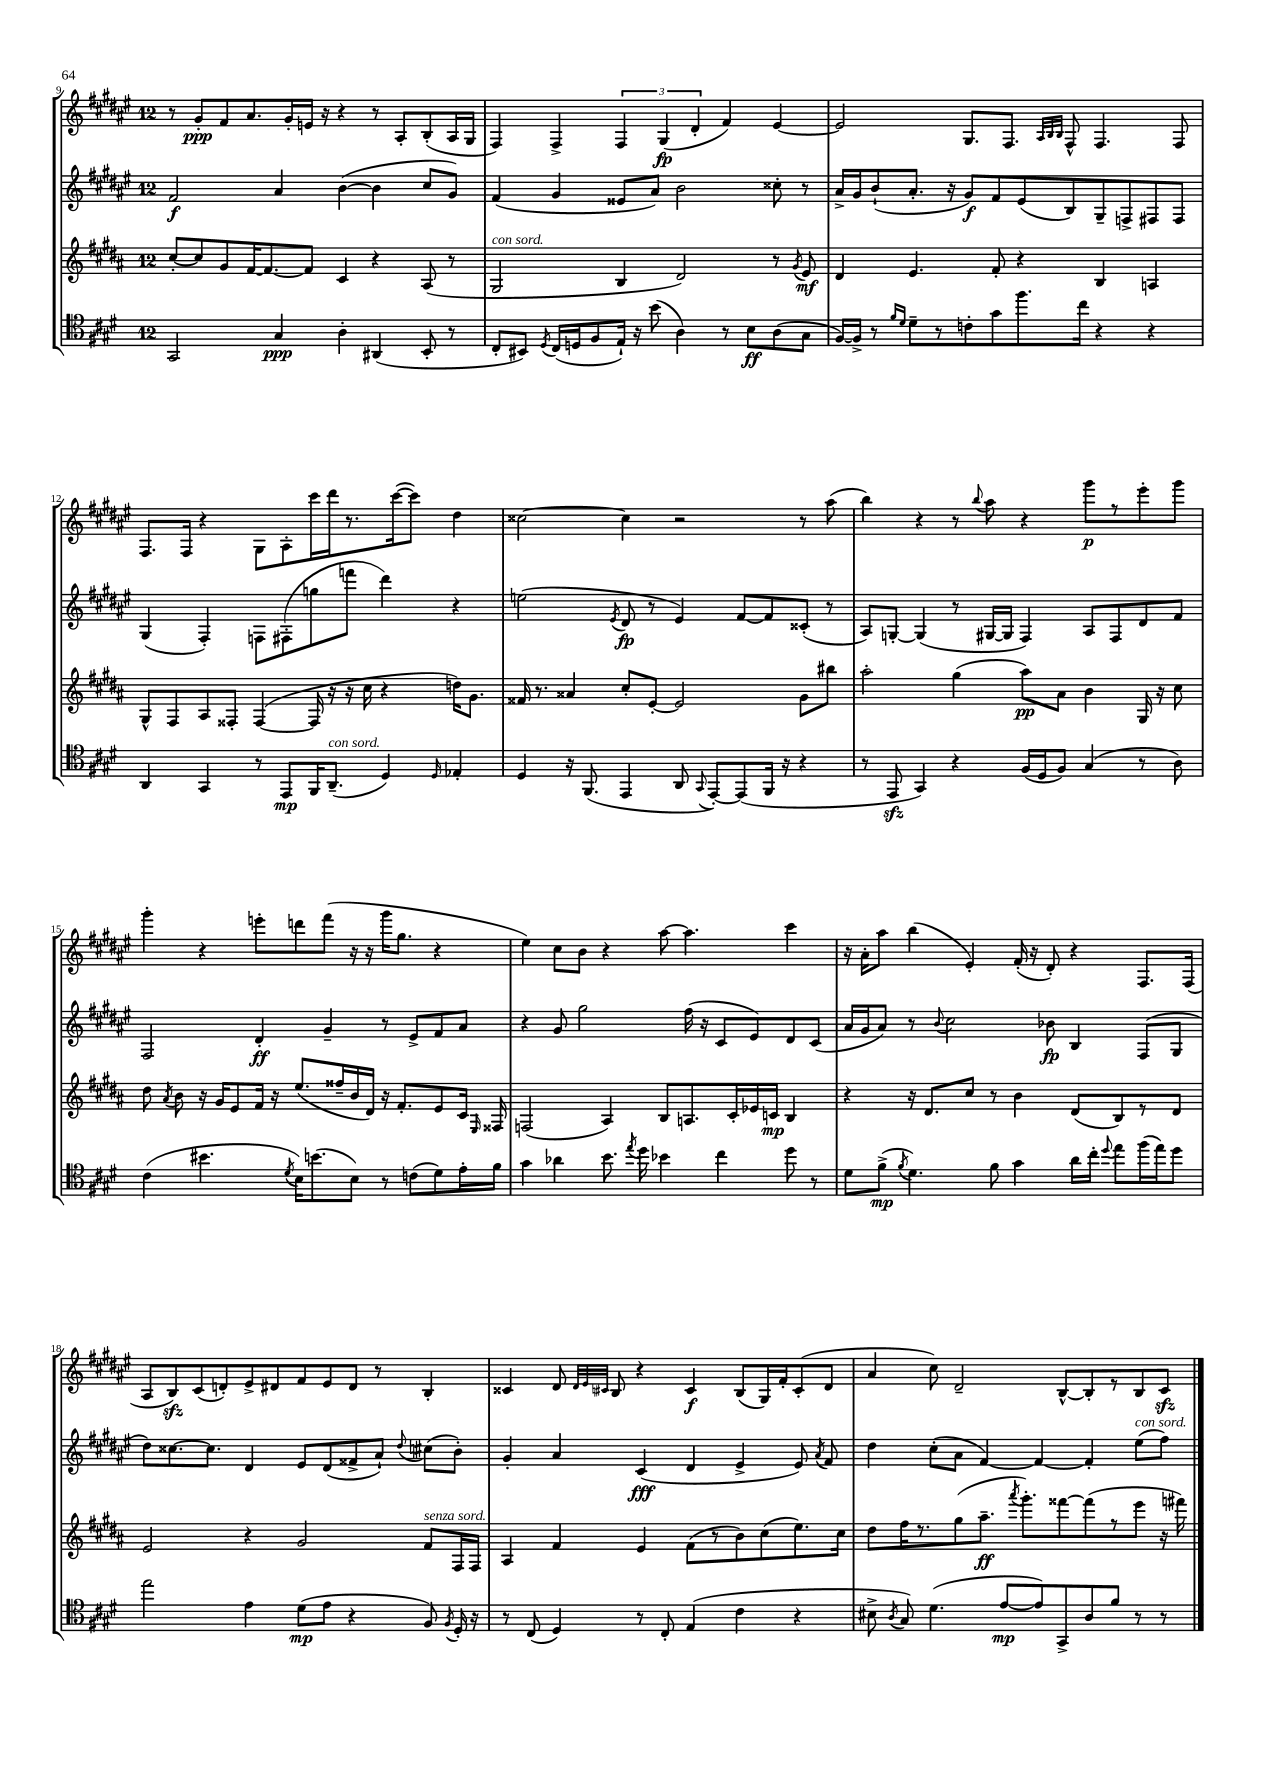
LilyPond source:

<<
\new StaffGroup <<
\new Staff = "s0" {
    \clef treble \key fis \major \once \override Staff.TimeSignature.style = #'single-digit \time 12/8
    \autoBeamOff r8 gis'8[-.\ppp fis'8 ais'8. gis'16-. e'16] r16 r4 r8 ais8[-. b8-.( ais16 gis16] |
    fis4) fis4-> \tuplet 3/2 { fis4 gis4\fp( dis'4-. } fis'4) eis'4~ |
    eis'2 gis8.[ fis8.] \grace { ais32[ b32 b32] } fis8-^ fis4. fis8 |
    fis8.[ fis16] r4 gis8[ ais8-. cis'''16 dis'''16 r8. cis'''16~( cis'''8]) dis''4 |
    cisis''2~ cisis''4 r2 r8 ais''8( |
    b''4) r4 r8 \appoggiatura { b''8 } ais''8 r4 gis'''8[\p r8 eis'''8-. gis'''8] |
    gis'''4-. r4 e'''8[-. d'''8 fis'''8]( r16 r16 gis'''16[ gis''8.] r4 |
    eis''4) cis''8[ b'8] r4 ais''8~ ais''4. cis'''4 |
    r16 ais'16[-. ais''8] b''4( eis'4-.) fis'16-.( r16 dis'8-.) r4 fis8.[ fis16]( |
    ais8[ b8\sfz) cis'8( d'8-.) eis'8-> dis'8 fis'8 eis'8 dis'8] r8 b4-. |
    cisis'4 dis'8 \grace { dis'32[ eis'32 cis'32] } b8 r4 cis'4\f b8[( gis16) fis'16-. cis'8-.( dis'8] |
    ais'4 cis''8) dis'2-- b8[~-^ b8-. r8 b8 cis'8]\sfz \bar "|." |
}
\new Staff = "s1" {
    \clef treble \key fis \major \once \override Staff.TimeSignature.style = #'single-digit \time 12/8
    \autoBeamOff fis'2\f ais'4 b'4~( b'4 cis''8[ gis'8]) |
    fis'4( gis'4 eisis'8[ ais'8]) b'2 cisis''8-. r8 |
    ais'16[-> gis'16 b'8-!( ais'8.]-. r16 gis'8[\f) fis'8 eis'8( b8) gis8-- f8-> fis8 fis8] |
    gis4( fis4-.) f8[ fis8-.( g''8 f'''8] dis'''4) r4 |
    e''2( \acciaccatura { eis'8 } dis'8\fp r8 eis'4) fis'8[~ fis'8 cisis'8]-.( r8 |
    ais8[) g8]~-. g4( r8 gis16[~ gis16] fis4) ais8[ fis8 dis'8 fis'8] |
    fis2 dis'4-.\ff gis'4-- r8 eis'8[-> fis'8 ais'8] |
    r4 gis'8 gis''2 fis''16( r16 cis'8[ eis'8) dis'8 cis'8]( |
    ais'16[ gis'16 ais'8]) r8 \appoggiatura { b'8 } cis''2 bes'8\fp b4 fis8[( gis8] |
    dis''8[) cisis''8.~ cisis''8.] dis'4 eis'8[ dis'8( fisis'8-> ais'8]-!) \appoggiatura { dis''8 } cis''8[( b'8]-.) |
    gis'4-. ais'4 cis'4\fff( dis'4 eis'4-> eis'8) \acciaccatura { ais'8 } fis'8 |
    dis''4 cis''8[-.( ais'8] fis'4~) fis'4~ fis'4-. eis''8[^\markup { \italic "con sord." }( fis''8]) \bar "|." |
}
\new Staff = "s2" {
    \clef treble \key b \major \once \override Staff.TimeSignature.style = #'single-digit \time 12/8
    \autoBeamOff cis''8[~-. cis''8 gis'8 fis'16~ fis'8.~ fis'8] cis'4 r4 ais8( r8 |
    gis2^\markup { \italic "con sord." } b4 dis'2) r8 \acciaccatura { gis'8 } e'8\mf |
    dis'4 e'4. fis'8-. r4 b4 a4 |
    gis8[-^ fis8 ais8 fisis8]-. fisis4~( fisis16 r16 r16 cis''16 r4 d''16[) gis'8.] |
    fisis'16 r8. aisis'4 cis''8[-. e'8]~-. e'2 gis'8[ bis''8] |
    ais''2-. gis''4( ais''8[\pp) ais'8] b'4 gis16 r16 cis''8 |
    dis''8 \acciaccatura { ais'8 } b'8 r16 gis'16[ e'8 fis'16] r16 e''8.[( fisis''16-- b'16 dis'16]) r16 fis'8.[-. e'8 cis'16] \grace { e16 } fisis16 |
    f2( ais4) b8[ a8. cis'16-. ees'16 c'16]\mp b4 |
    r4 r16 dis'8.[ cis''8] r8 b'4 dis'8[( b8) r8 dis'8] |
    e'2 r4 gis'2 fis'8[^\markup { \italic "senza sord." } fis16 fis16] |
    ais4 fis'4 e'4 fis'8[( r8 b'8) cis''8( e''8.) cis''16] |
    dis''8[ fis''16 r8. gis''8( ais''8.]--\ff \acciaccatura { ais'''8 } gis'''8.[-.) fisis'''8~ fisis'''8( r8 e'''8] r16 fis'''16) \bar "|." |
}
\new Staff = "s3" {
    \clef tenor \key e \major \once \override Staff.TimeSignature.style = #'single-digit \time 12/8
    \autoBeamOff gis,2 gis4\ppp a4-. ais,4( b,8-. r8 |
    cis8[-. bis,8]) \acciaccatura { dis8 } cis16[( d16 fis8 e16]-!) r16 b'8( a4) r8 b8[\ff a8( gis8] |
    fis16[~) fis16]-> r8 \grace { fis'16[ dis'16] } dis'8[-- r8 c'8-. gis'8 fis''8. cis''16] r4 r4 |
    a,4 gis,4 r8 e,8[\mp fis,16 a,8.]--^\markup { \italic "con sord." }( dis4) \grace { dis16 } ees4-. |
    dis4 r16 fis,8.( e,4 a,8 \appoggiatura { gis,8 } e,8[~-.) e,8( fis,16] r16 r4 |
    r8 e,8\sfz gis,4) r4 fis16[( dis16 fis8]) gis4( r8 a8) |
    cis'4( bis'4. \acciaccatura { dis'8 } b16[) b'8.( b8]) r8 c'8[( dis'8) e'16-. fis'16] |
    gis'4 aes'4 b'8. \acciaccatura { e''8 } dis''16 bes'4 cis''4 dis''8 r8 |
    dis'8[ fis'8]->\mp( \acciaccatura { fis'8 } dis'4.) fis'8 gis'4 a'16[ cis''16]-. \appoggiatura { dis''8 } e''8[ fis''16( e''16) dis''8] |
    e''2 e'4 dis'8[\mp( e'8] r4 fis8) \acciaccatura { fis8 } dis16-. r16 |
    r8 cis8( dis4) r8 cis8-. e4( cis'4 r4 |
    bis8-> \acciaccatura { a8 } gis8) dis'4.( e'8[~\mp e'8) gis,8-> a8 fis'8] r8 r8 \bar "|." |
}
>>
>>
\layout { \context { \Score currentBarNumber = #9 } }
